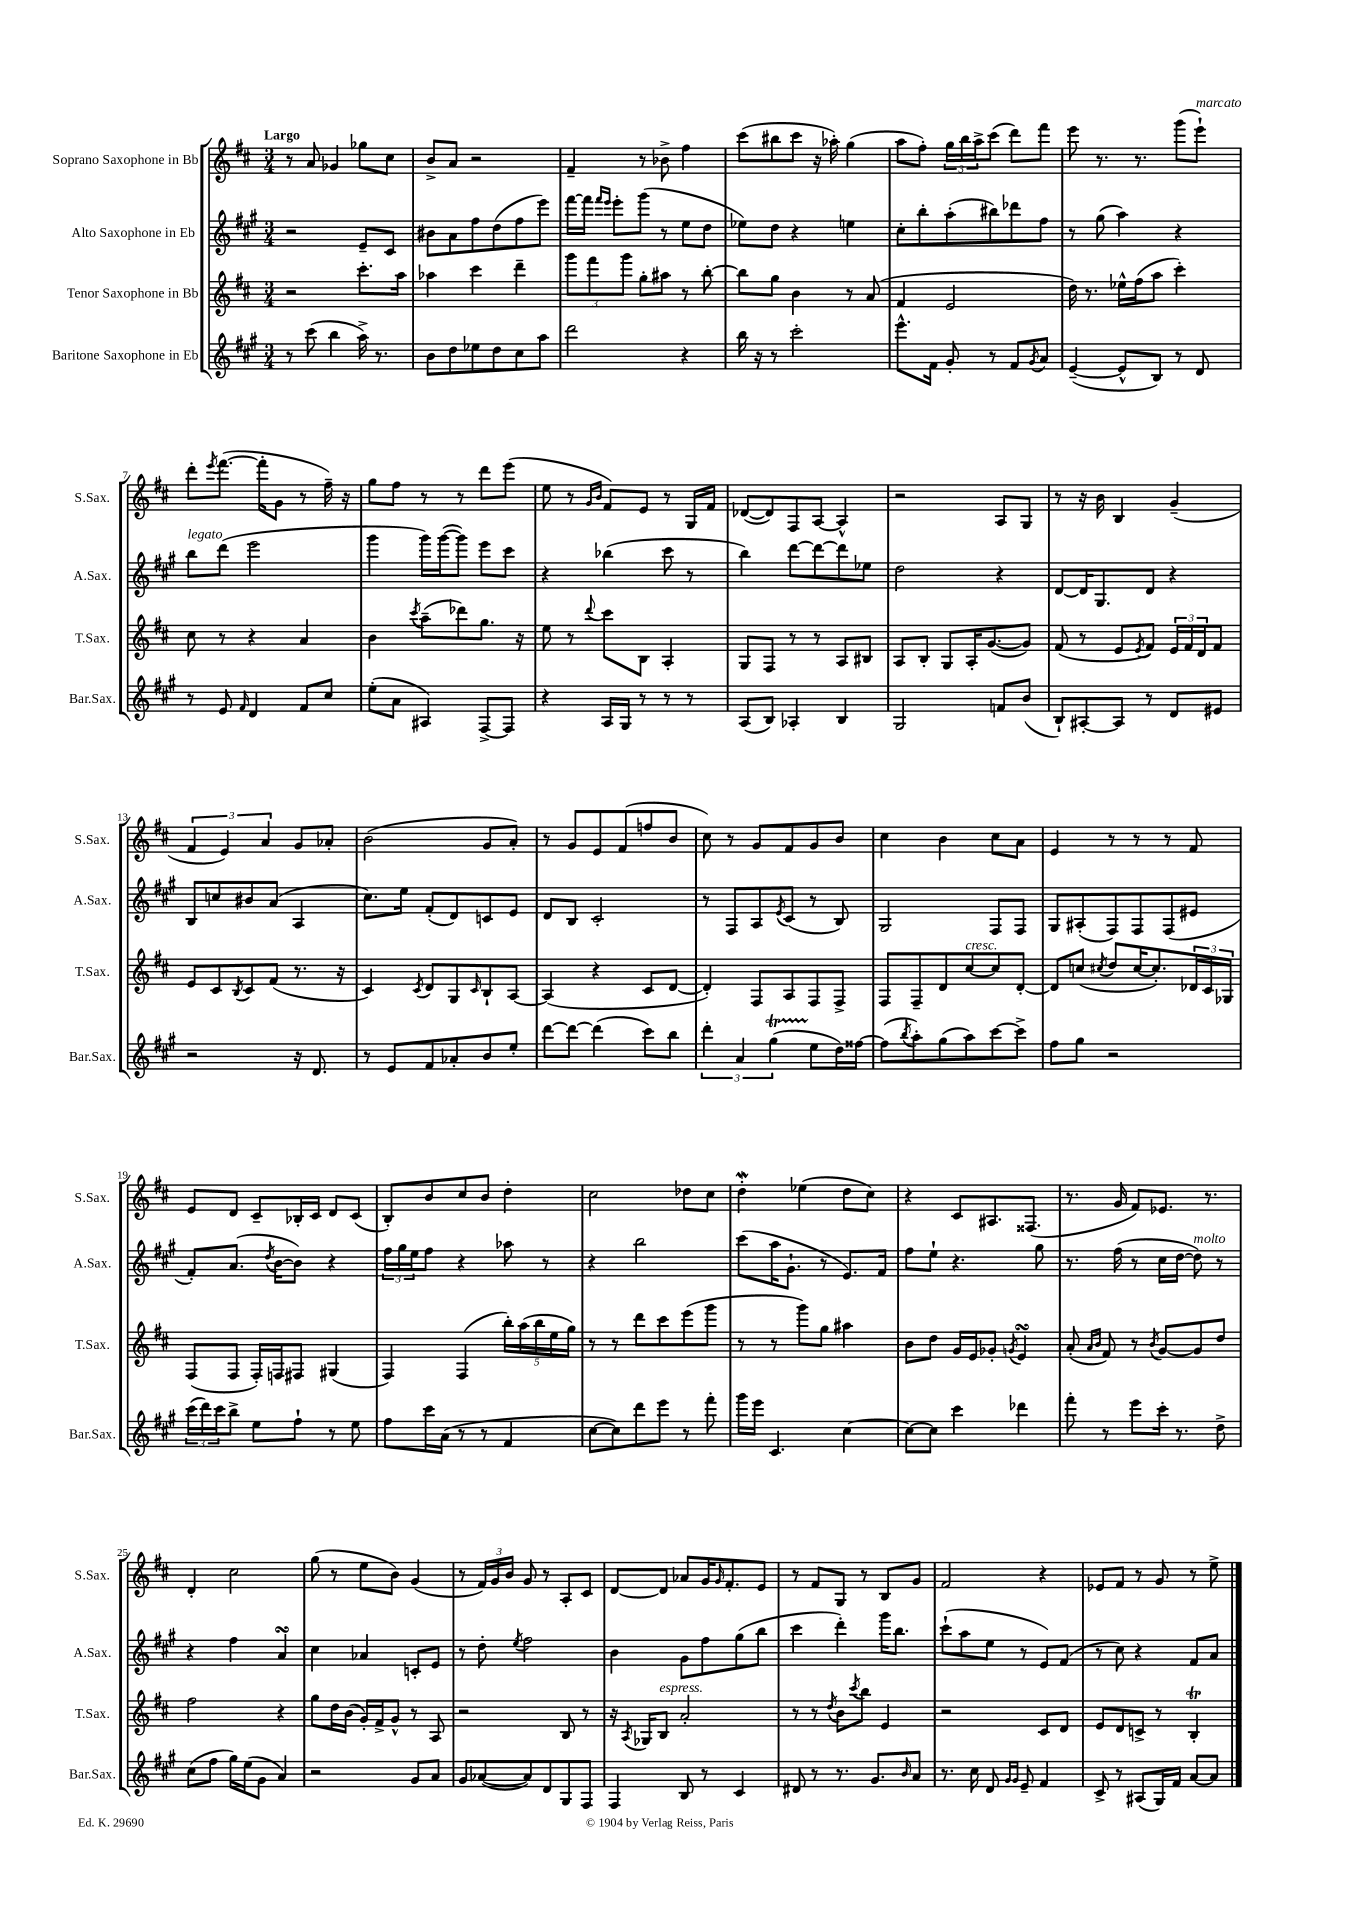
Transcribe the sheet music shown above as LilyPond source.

<<
\new StaffGroup <<
\new Staff = "s0" \with { instrumentName = "Soprano Saxophone in Bb" shortInstrumentName = "S.Sax." } {
    \clef treble \key d \major \numericTimeSignature \time 3/4 \tempo "Largo"
    r8 a'8 ges'4 ges''8 cis''8 |
    b'8-> a'8 r2 |
    fis'4-- r8 bes'8-> fis''4 |
    cis'''8( bis''8 cis'''8 r16 aes''16-.) g''4( |
    a''8 fis''8-.) \tuplet 3/2 { g''16 b''16 a''16-> } cis'''8( d'''8) fis'''8 |
    e'''8 r8. r8. g'''8( e'''8-!^\markup { \italic "marcato" }) |
    d'''8-. \acciaccatura { e'''8 } fis'''8.~( fis'''16-. g'8 r8 fis''16--) r16 |
    g''8 fis''8 r8 r8 d'''8 e'''8( |
    e''8 r8 \grace { g'16 b'16 } fis'8) e'8 r8 g16 fis'16 |
    des'8~( des'8) fis8 a8~ a4-^ |
    r2 a8 g8 |
    r8 r16 b'16 b4 g'4--( |
    \tuplet 3/2 { fis'4 e'4) a'4 } g'8 aes'8-. |
    b'2( g'8 a'8-.) |
    r8 g'8 e'8 fis'8( f''8 b'8 |
    cis''8) r8 g'8 fis'8 g'8 b'8 |
    cis''4 b'4 cis''8 a'8 |
    e'4 r8 r8 r8 fis'8 |
    e'8 d'8 cis'8-- bes16-. cis'16 d'8 cis'8( |
    b8-.) b'8 cis''8 b'8 d''4-. |
    cis''2 des''8 cis''8 |
    d''4-.\mordent ees''4( d''8 cis''8) |
    r4 cis'8 ais8. fisis8.( |
    r8. g'16 fis'8) ees'8. r8. |
    d'4-. cis''2 |
    g''8( r8 e''8 b'8) g'4( |
    r8 \tuplet 3/2 { fis'16) g'16 b'16 } g'8 r8 a8-. cis'8 |
    d'8~ d'8 aes'8 g'16 \grace { g'16 } fis'8.-. e'8 |
    r8 fis'8 g8 r8 b8 g'8 |
    fis'2 r4 |
    ees'8 fis'8 r8 g'8 r8 e''8-> \bar "|." |
}
\new Staff = "s1" \with { instrumentName = "Alto Saxophone in Eb" shortInstrumentName = "A.Sax." } {
    \clef treble \key a \major \numericTimeSignature \time 3/4
    r2 e'8-- cis'8 |
    bis'8 a'8 fis''8 d''8( fis''8 e'''8) |
    fis'''16~ fis'''16 \grace { fis'''16 e'''16 } e'''8-. gis'''8( r8 e''8 d''8 |
    ees''8) d''8 r4 e''4 |
    cis''8-. b''8-. a''8-.( bis''8) des'''8 fis''8 |
    r8 gis''8( a''4) r4 |
    b''8^\markup { \italic "legato" } d'''8( e'''2 |
    gis'''4 gis'''16) gis'''16~( gis'''8) e'''8 cis'''8 |
    r4 bes''4( cis'''8 r8 |
    b''4) d'''8~ d'''8~ d'''8 ees''8 |
    d''2 r4 |
    d'8~ d'16 gis8. d'8 r4 |
    b8 c''8 bis'8 a'8( a4 |
    cis''8.) e''16 fis'8-.( d'8) c'8 e'8 |
    d'8 b8 cis'2-. |
    r8 fis8 a8 \acciaccatura { e'8 } cis'8( r8 b8) |
    gis2 fis8 fis8 |
    gis8 ais8-.( fis8) fis8 fis8( eis'8 |
    fis'8-.) a'8.( \acciaccatura { d''8 } b'16~ b'8) r4 |
    \tuplet 3/2 { fis''16 gis''16 e''16 } fis''8 r4 aes''8 r8 |
    r4 b''2 |
    cis'''8( a''16 gis'8.-! r8 e'8.) fis'16 |
    fis''8 e''8-! r4. gis''8 |
    r8. fis''16( r8 cis''16 d''16~ d''8^\markup { \italic "molto" }) r8 |
    r4 fis''4 a'4\turn |
    cis''4 aes'4 c'8-. e'8 |
    r8 d''8-. \acciaccatura { e''8 } fis''2 |
    b'4 gis'8 fis''8 gis''8( b''8 |
    cis'''4 d'''4-.) gis'''16 b''8. |
    cis'''8-!( a''8 e''8 r8 e'8) fis'8( |
    r8 cis''8) r4 fis'8 a'8 \bar "|." |
}
\new Staff = "s2" \with { instrumentName = "Tenor Saxophone in Bb" shortInstrumentName = "T.Sax." } {
    \clef treble \key d \major \numericTimeSignature \time 3/4
    r2 cis'''8.-. a''16 |
    aes''4 cis'''4 d'''4-- |
    \tuplet 3/2 { g'''8 fis'''8 g'''8 } g''8-. ais''8 r8 b''8~-. |
    b''8 g''8 b'4 r8 a'8( |
    fis'4 e'2 |
    d''16) r8. ees''16-^ fis''16( a''8 cis'''4-.) |
    cis''8 r8 r4 a'4 |
    b'4 \acciaccatura { cis'''8 } a''8--( des'''8) g''8. r16 |
    e''8 r8 \appoggiatura { d'''8 } cis'''8 b8 a4-. |
    g8 fis8 r8 r8 a8 bis8 |
    a8 b8-. g8 a16-. g'8.~( g'8) |
    fis'8( r8 e'8 \acciaccatura { e'8 } fis'8) \tuplet 3/2 { e'16 fis'16 d'16 } fis'8 |
    e'8 cis'8 \acciaccatura { b8 } cis'8 fis'8( r8. r16 |
    cis'4) \acciaccatura { cis'8 } d'8 g8 \grace { cis'16 } b8-! a8~ |
    a4( r4 cis'8 d'8~ |
    d'4-.) fis8 a8 fis8 fis8-> |
    fis8 fis8-- d'8 cis''8~^\markup { \italic "cresc." } cis''8 d'8~-. |
    d'8 c''8( \acciaccatura { cis''8 } d''8 cis''16~ cis''8.-.) \tuplet 3/2 { des'16 cis'16 ges16 } |
    fis8( fis8 fis16-.) f16 fis8 gis4( |
    fis4) fis4( \tuplet 5/4 { b''16-.) a''16( b''16 e''16 g''16) } |
    r8 r8 d'''8 cis'''8 e'''8( g'''8 |
    r8 r8 g'''8) g''8 ais''4 |
    b'8 d''8 g'16 e'16 ges'8-. \acciaccatura { g'8 } e'4\turn |
    a'8-.( \grace { a'16 b'16 } fis'8) r8 \acciaccatura { b'8 } g'8~ g'8 d''8 |
    fis''2 r4 |
    g''8 d''16 b'16( g'16-.) fis'16-> g'8-^ r8 a8 |
    r2 b8 r8 |
    r16 \acciaccatura { a8 } ges16 b8^\markup { \italic "espress." } a'2-. |
    r8 r8 \acciaccatura { d''8 } b'8 \acciaccatura { cis'''8 } b''8 e'4 |
    r2 cis'8 d'8 |
    e'8 d'8 c'8-> r8 b4-.\trill \bar "|." |
}
\new Staff = "s3" \with { instrumentName = "Baritone Saxophone in Eb" shortInstrumentName = "Bar.Sax." } {
    \clef treble \key a \major \numericTimeSignature \time 3/4
    r8 cis'''8( b''4 a''16->) r8. |
    b'8 d''8 ees''8 d''8 cis''8 a''8 |
    d'''2 r4 |
    b''16 r16 r8 cis'''2-. |
    e'''8.-^ fis'16 gis'8-. r8 fis'8 \acciaccatura { gis'8 } a'8 |
    e'4~--( e'8-^ b8) r8 d'8 |
    r8 e'8 \grace { fis'16 } d'4 fis'8 cis''8 |
    e''8-.( a'8 ais4) fis8~-> fis8 |
    r4 a16 gis16 r8 r8 r8 |
    a8( b8) aes4-. b4 |
    gis2 f'8 b'8( |
    b8-!) ais8~-. ais8 r8 d'8 eis'8 |
    r2 r16 d'8. |
    r8 e'8 fis'8 aes'8-. b'8 e''8-. |
    d'''8~ d'''8~ d'''4( cis'''8) b''8 |
    \tuplet 3/2 { d'''4-. a'4 gis''4\startTrillSpan( } e''8\stopTrillSpan d''16) fisis''16~ |
    fisis''8( \acciaccatura { b''8 } a''8-.) gis''8( a''8) cis'''8~ cis'''8-> |
    fis''8 gis''8 r2 |
    \tuplet 3/2 { cis'''16( d'''16) cis'''16 } b''8-> e''8 fis''8-! r8 e''8 |
    fis''8 cis'''16 a'16( r8 r8 fis'4 |
    cis''8~ cis''8) d'''8 e'''8 r8 fis'''8-. |
    gis'''16 e'''16 cis'4. cis''4~ |
    cis''8~ cis''8 cis'''4 des'''4 |
    fis'''8-. r8 e'''8 cis'''16-. r8. d''8-> |
    cis''8( fis''8 gis''16) e''16( gis'8 a'4) |
    r2 gis'8 a'8 |
    gis'8 aes'8~( aes'8) d'8 gis8 fis8 |
    fis4 b8 r8 cis'4 |
    dis'8 r8 r8. gis'8. \grace { b'16 } a'8 |
    r8. cis''16 d'8 \grace { gis'16 gis'16 } e'8-- fis'4 |
    cis'8-> r8 ais8( gis16) fis'16 a'8~ a'8 \bar "|." |
}
>>
>>
